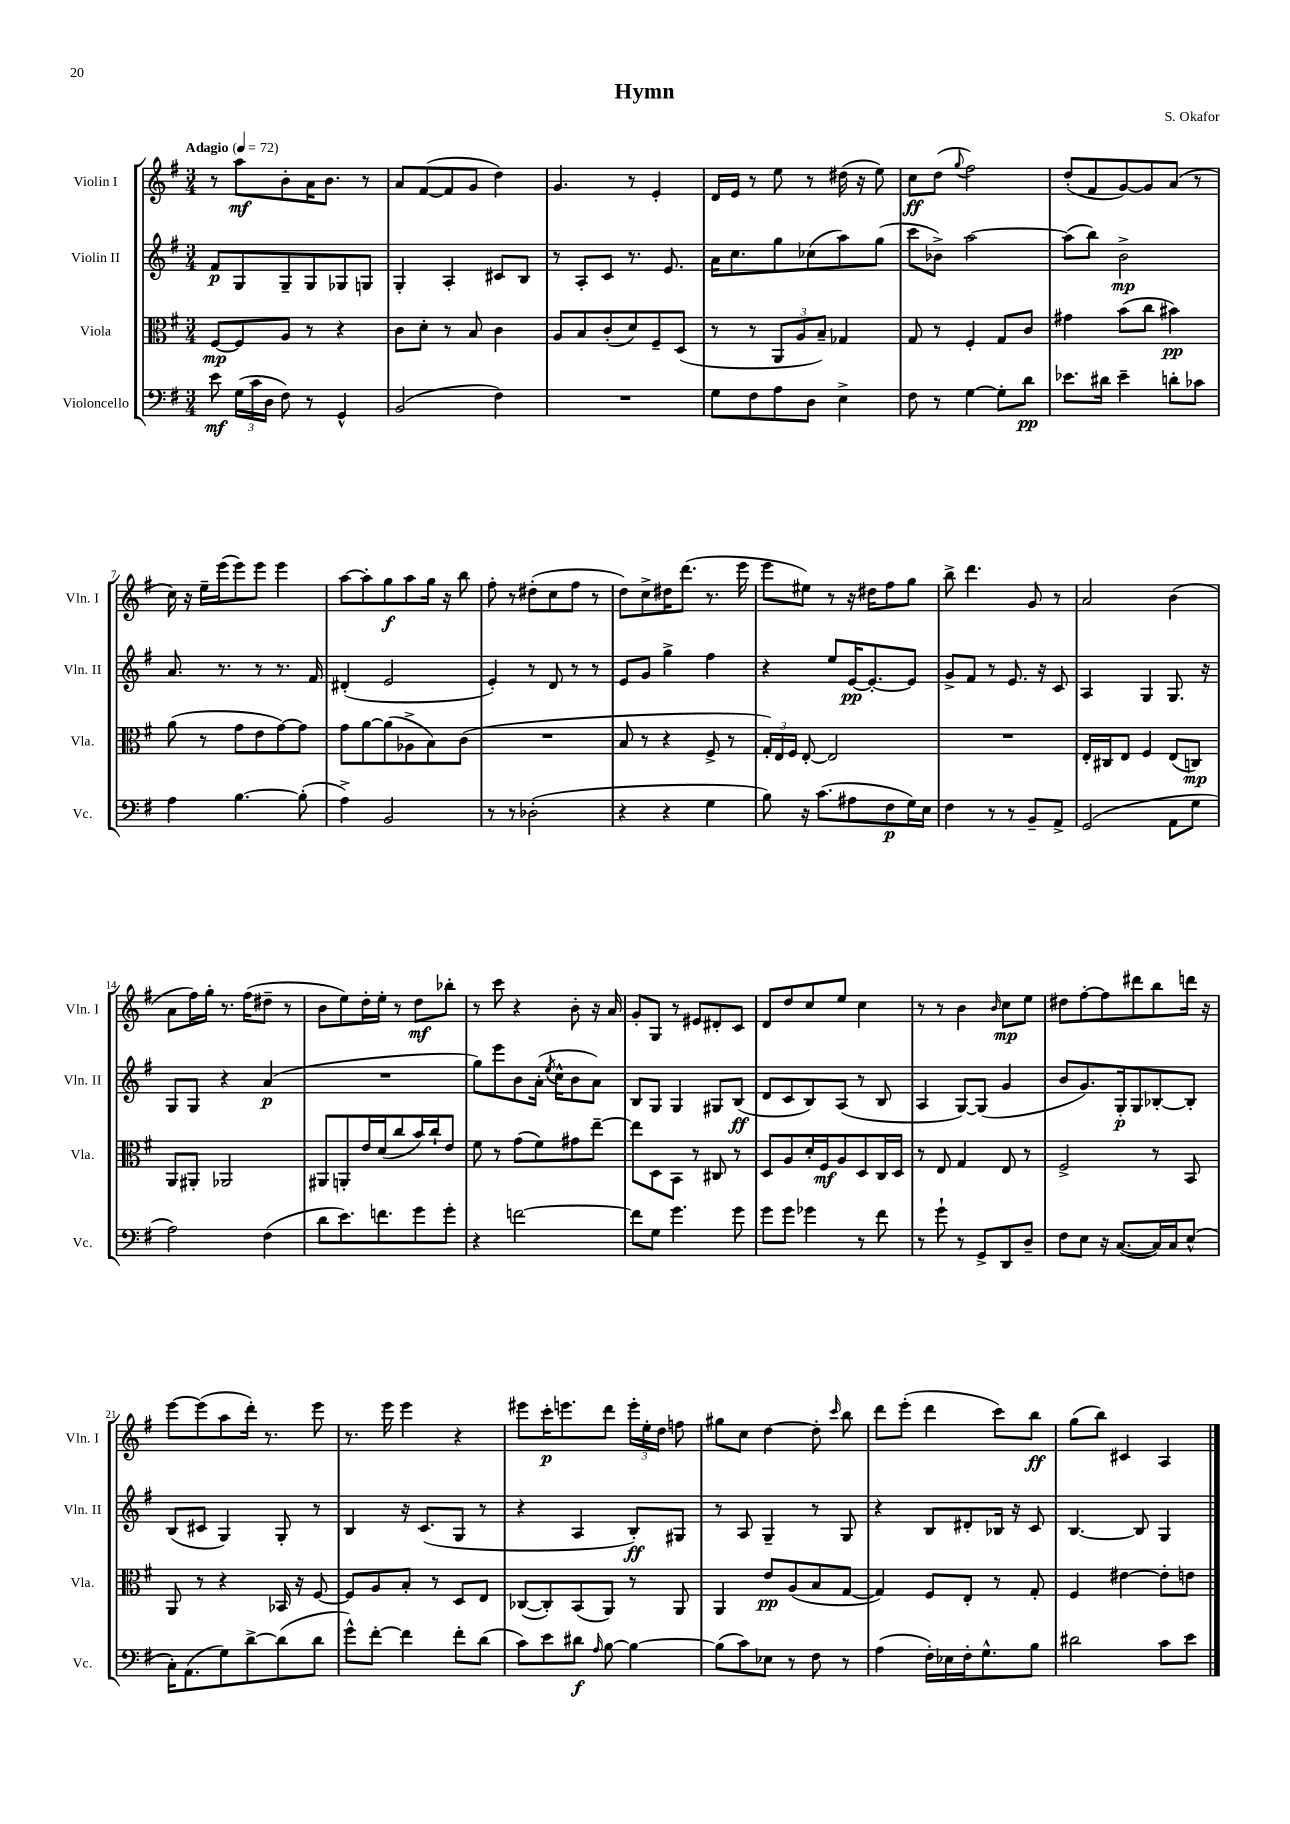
\header { title = "Hymn" composer = "S. Okafor" }
<<
\new StaffGroup <<
\new Staff = "s0" \with { instrumentName = "Violin I" shortInstrumentName = "Vln. I" } {
    \clef treble \key g \major \numericTimeSignature \time 3/4 \tempo "Adagio" 4 = 72
    \autoBeamOff r8 a''8[\mf b'8-. a'16 b'8.] r8 |
    a'8[ fis'8~( fis'8 g'8] d''4) |
    g'4. r8 e'4-. |
    d'16[ e'16] r8 e''8 r8 dis''16( r16 e''8) |
    c''8[\ff d''8]( \appoggiatura { g''8 } fis''2) |
    d''8[-.( fis'8 g'8~) g'8 a'8]( r8 |
    c''16) r16 e''16[-- e'''16( e'''8) e'''8] e'''4 |
    a''8[~ a''8-. g''8\f a''8 g''16] r16 b''8 |
    fis''8-. r8 dis''8[-.( c''8 fis''8] r8 |
    d''8[) c''8-> dis''16 d'''8.]( r8. e'''16 |
    e'''8[ eis''8]) r8 r16 dis''16[ fis''8 g''8] |
    b''8-> d'''4. g'8 r8 |
    a'2 b'4( |
    a'8[ fis''16) g''16]-. r8. fis''16[( dis''8]-- r8 |
    b'8[ e''8) d''16-. e''16]-. r8 d''8[\mf bes''8]-. |
    r8 c'''8 r4 b'8-. r16 a'16 |
    g'8[-. g8] r8 eis'8[ dis'8-. c'8] |
    d'8[ d''8 c''8 e''8] c''4 |
    r8 r8 b'4 \grace { b'16 } c''8[\mp e''8] |
    dis''8[ fis''8~-. fis''8 dis'''8 b''8 d'''16] r16 |
    e'''8[~ e'''8( a''8 d'''16]-.) r8. e'''8 |
    r8. e'''16 e'''4 r4 |
    eis'''8[ c'''16-.\p e'''8. d'''8] \tuplet 3/2 { e'''16[-. e''16-. d''16] } f''8 |
    gis''8[ c''8] d''4~ d''8-. \grace { c'''16 } b''8 |
    d'''8[ e'''8]-.( d'''4 c'''8[) b''8]\ff |
    g''8[( b''8]) cis'4 a4 \bar "|." |
}
\new Staff = "s1" \with { instrumentName = "Violin II" shortInstrumentName = "Vln. II" } {
    \clef treble \key g \major \numericTimeSignature \time 3/4
    \autoBeamOff fis'8[\p g8 g8-- g8 ges8 g8] |
    g4-. a4-. cis'8[ b8] |
    r8 a8[-. c'8] r8. e'8. |
    a'16[ c''8. g''8 ces''8( a''8) g''8]( |
    c'''8[ bes'8]->) a''2~ |
    a''8[( b''8]) b'2->\mp |
    a'8. r8. r8 r8. fis'16 |
    dis'4-.( e'2 |
    e'4-.) r8 d'8 r8 r8 |
    e'8[ g'8] g''4-> fis''4 |
    r4 e''8[ e'16~\pp e'8.~-. e'8] |
    g'8[-> fis'8] r8 e'8. r16 c'8 |
    a4 g4 g8. r16 |
    g8[ g8] r4 a'4\p( |
    R2. |
    g''8[) e'''8 b'8 a'16]-.( \acciaccatura { e''8 } c''16[-^ b'8 a'8]) |
    b8[ g8] g4 gis8[ b8]\ff( |
    d'8[ c'8 b8) a8]( r8 b8 |
    a4 g8[~) g8]( g'4 |
    b'8[ g'8.) g16-.\p g8 bes8~-. bes8]-. |
    b8[( cis'8] g4) g8-. r8 |
    b4 r16 c'8.[( g8] r8 |
    r4 a4 b8[-.\ff) gis8] |
    r8 a8 g4-- r8 g8 |
    r4 b8[ dis'8-. bes16] r16 c'8 |
    b4.~ b8 g4 \bar "|." |
}
\new Staff = "s2" \with { instrumentName = "Viola" shortInstrumentName = "Vla." } {
    \clef alto \key g \major \numericTimeSignature \time 3/4
    \autoBeamOff fis8[~\mp fis8 a8] r8 r4 |
    c'8[ d'8]-. r8 b8 c'4 |
    a8[ b8 c'8-.( d'8) fis8-- d8]( |
    r8 r8 \tuplet 3/2 { a,8[ a8 b8]--) } ges4 |
    g8 r8 fis4-. g8[ c'8] |
    gis'4 b'8[( c''8] bis'4\pp) |
    a'8( r8 g'8[ e'8 g'8~) g'8] |
    g'8[ a'8~ a'8( aes8-> b8) c'8]( |
    R2. |
    b8 r8 r4 fis8-> r8 |
    \tuplet 3/2 { g16[-.) e16 fis16] } e8~-. e2 |
    R2. |
    e16[-. cis16 e8] fis4 e8[( c8]\mp) |
    a,8[ ais,8]-. aes,2 |
    ais,8[ a,8-. e'16 d'16( c''8 b'16) c''16-! e'8] |
    fis'8 r8 g'8[( fis'8) gis'8 e''8]~-- |
    e''8[ d8 b,8] r8 cis8 r8 |
    d8[ a8 d'16-. fis16\mf a8 d8 c16 d16] |
    r8 e8 g4 e8 r8 |
    fis2-> r8 b,8 |
    a,8 r8 r4 bes,16 r16 fis8~ |
    fis8[ a8 b8]-. r8 d8[ e8] |
    ces8[~( ces8-.) b,8( a,8]) r8 a,8 |
    a,4 e'8[\pp a8( b8 g8]~ |
    g4) fis8[ e8]-. r8 g8-. |
    fis4 eis'4~ eis'8[-. e'8] \bar "|." |
}
\new Staff = "s3" \with { instrumentName = "Violoncello" shortInstrumentName = "Vc." } {
    \clef bass \key g \major \numericTimeSignature \time 3/4
    \autoBeamOff e'8\mf \tuplet 3/2 { g16[( c'16 d16] } fis8) r8 g,4-^ |
    b,2( fis4) |
    R2. |
    g8[ fis8 a8 d8] e4-> |
    fis8 r8 g4~ g8[-. d'8]\pp |
    ees'8.[ dis'16] ees'4-- d'8[-. ces'8] |
    a4 b4.~ b8-.( |
    a4->) b,2 |
    r8 r8 des2-.( |
    r4 r4 g4 |
    b8) r16 c'8.[( ais8 fis8\p g16) e16] |
    fis4 r8 r8 b,8[-- a,8]-> |
    g,2( a,8[ g8] |
    a2) fis4( |
    d'8[ e'8.) f'8. g'8 g'8]-. |
    r4 f'2~ |
    f'8[ g8] g'4. g'8 |
    g'8[ g'8] ges'4 r8 fis'8 |
    r8 g'8-! r8 g,8[-> d,8 d8]-- |
    fis8[ e8] r16 c8.[~( c16) c16 e8]-^( |
    c16[-.) a,8.( g8) d'8~-> d'8( d'8] |
    g'8[-^) fis'8]~-. fis'4 fis'8[-. d'8]( |
    c'8[) e'8 dis'8]\f \grace { a16 } b8~ b4~ |
    b8[( c'8) ees8] r8 fis8 r8 |
    a4( fis16[-.) ees16 fis16-. g8.-^ b8] |
    dis'2 c'8[ e'8] \bar "|." |
}
>>
>>
